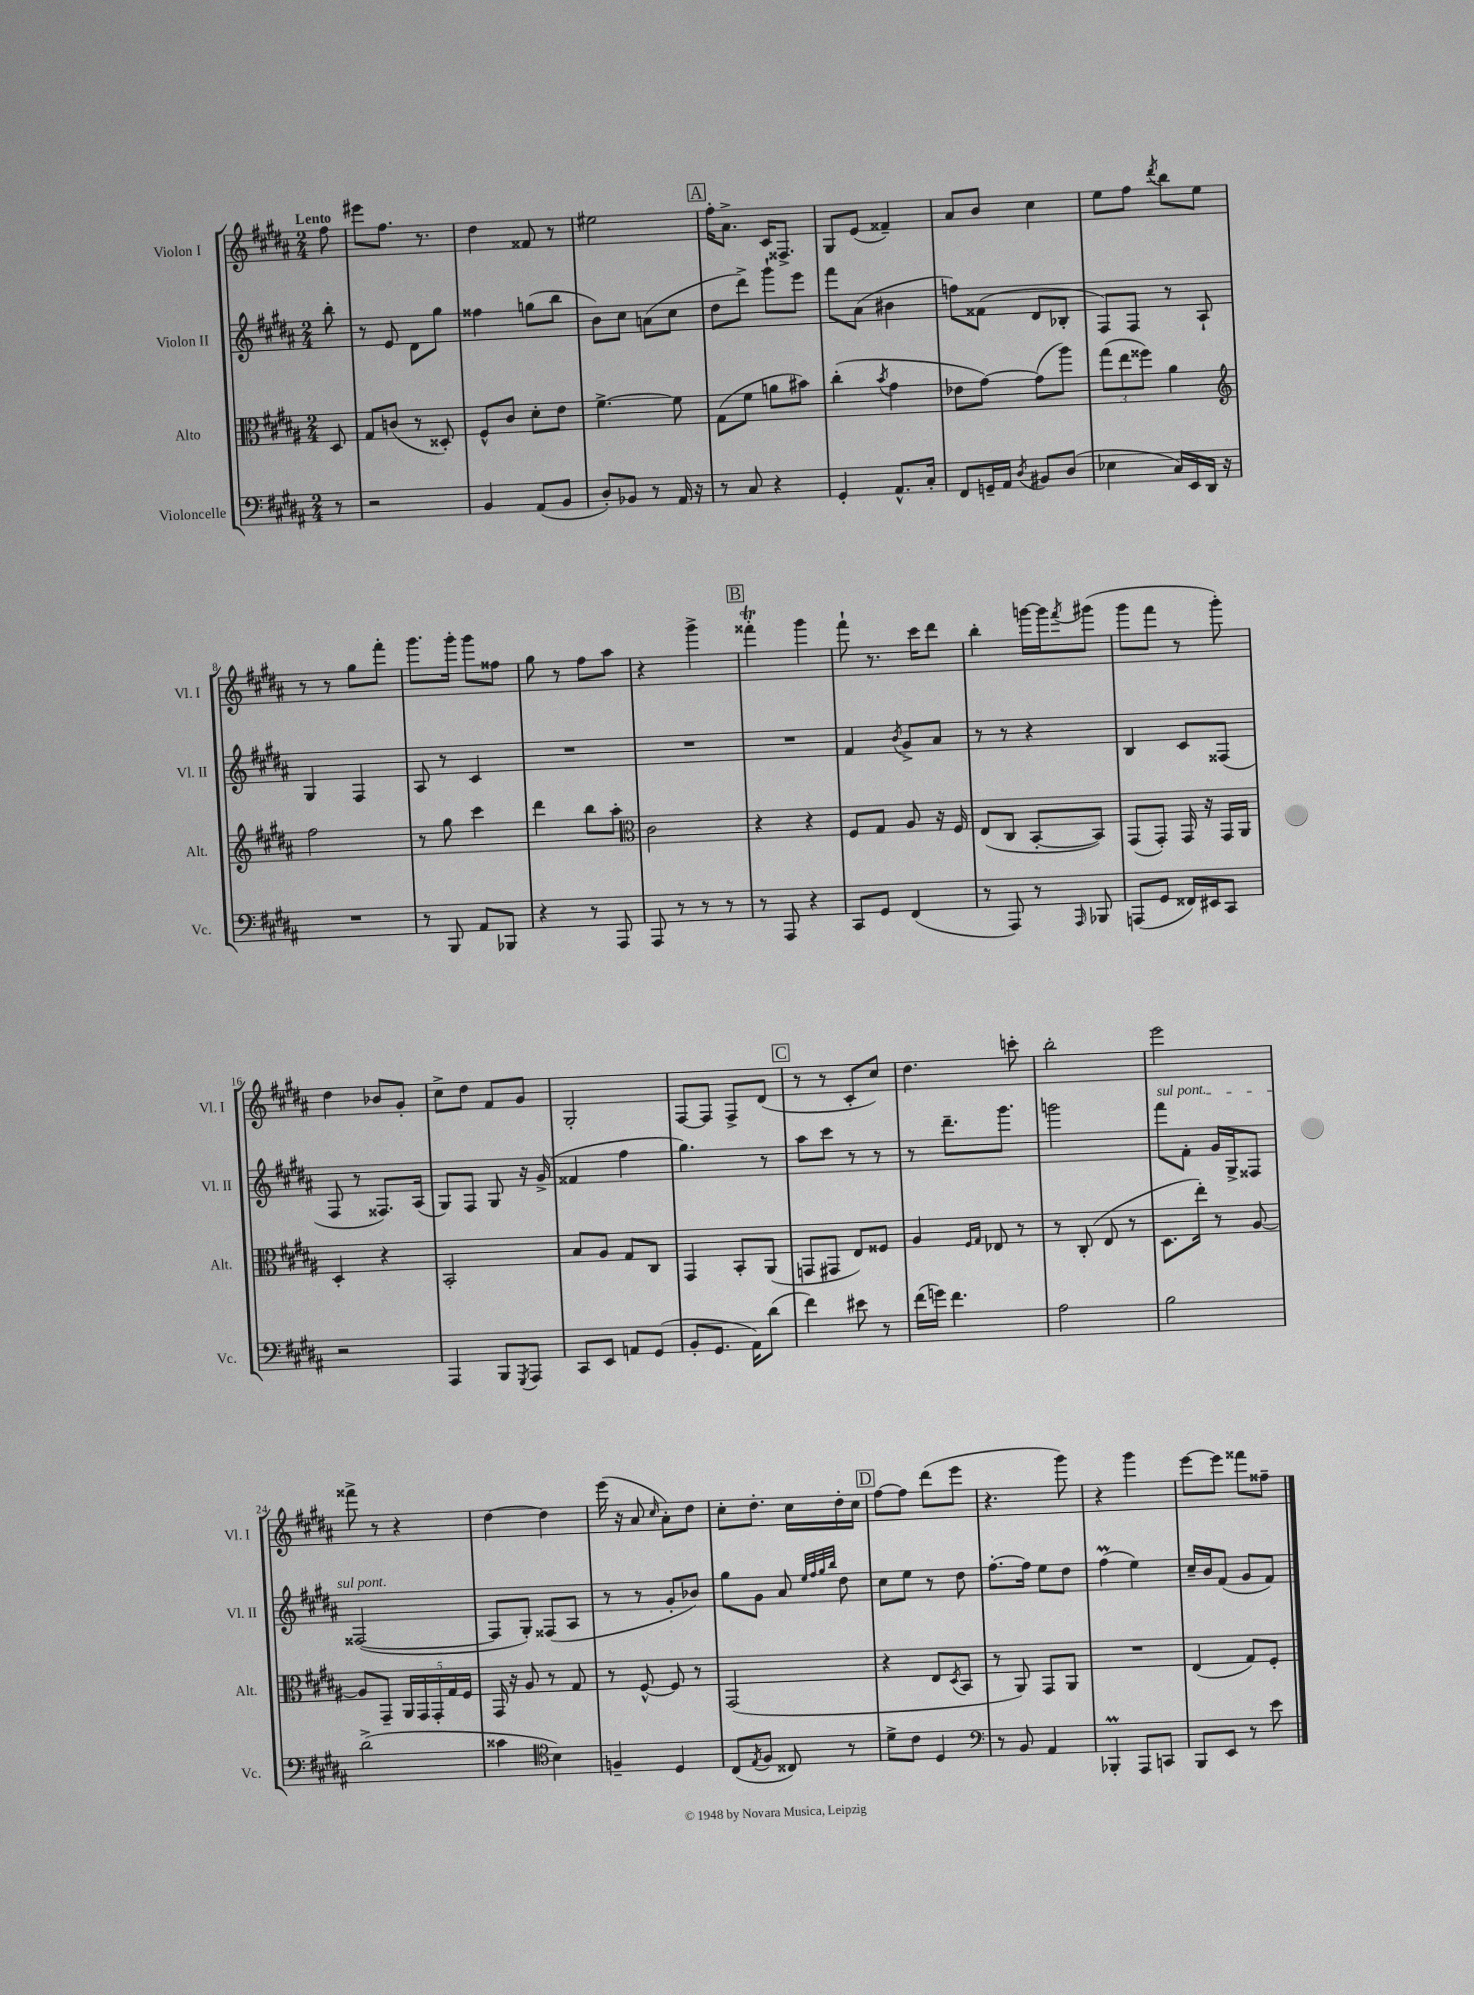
<<
\new StaffGroup <<
\new Staff = "s0" \with { instrumentName = "Violon I" shortInstrumentName = "Vl. I" } {
    \clef treble \key b \major \numericTimeSignature \time 2/4 \partial 8 \tempo "Lento"
    fis''8 |
    eis'''8 fis''8. r8. |
    dis''4 fisis'8 r8 |
    eis''2 |
    \mark \markup { \box "A" } fis''16-. ais'8.-> cis'16 fisis8.-> |
    gis8 e'8( fisis'4--) |
    ais'8 b'8 cis''4 |
    e''8 fis''8 \acciaccatura { dis'''8 } b''8 e''8 |
    r8 r8 gis''8 fis'''8-. |
    gis'''8. gis'''16-. gis'''8 fisis''8 |
    gis''8 r8 fis''8 ais''8 |
    r4 gis'''4-> |
    \mark \markup { \box "B" } fisis'''4-.\trill gis'''4 |
    fis'''8-! r8. cis'''16 dis'''8 |
    b''4-. g'''16~ g'''16 \acciaccatura { fis'''8 } gis'''8( |
    gis'''8 fis'''8 r8 gis'''8-.) |
    dis''4 bes'8 gis'8-. |
    cis''8-> dis''8 fis'8 gis'8 |
    gis2-. |
    fis8~ fis8 fis8-> dis'8( |
    \mark \markup { \box "C" } r8 r8 cis'8-. cis''8) |
    dis''4. c'''8-. |
    b''2-. |
    e'''2 |
    fisis'''8-> r8 r4 |
    dis''4~ dis''4 |
    e'''16( r16 ais'8 \grace { cis''16 } ais'8-.) dis''8 |
    cis''8-. dis''8.-. cis''16 dis''16-. cis''16 |
    \mark \markup { \box "D" } fis''8~ fis''8 dis'''8( e'''8 |
    r4. gis'''8) |
    r4 gis'''4 |
    e'''8~ e'''8 fisis'''8 fisis''8-- \bar "|." |
}
\new Staff = "s1" \with { instrumentName = "Violon II" shortInstrumentName = "Vl. II" } {
    \clef treble \key b \major \numericTimeSignature \time 2/4 \partial 8
    b''8-. |
    r8 e'8 dis'8 gis''8 |
    fisis''4 g''8( b''8 |
    b'8) cis''8 a'8( cis''8 |
    \mark \markup { \box "A" } dis''8 dis'''8->) gis'''8-! e'''8 |
    fis'''8 ais'8( bis'4 |
    f''8) fisis'8( dis'8 bes8-. |
    fis8) fis8 r8 ais8-! |
    gis4 fis4 |
    ais8 r8 cis'4 |
    R2 |
    R2 |
    \mark \markup { \box "B" } R2 |
    fis'4 \acciaccatura { b'8 } gis'8-> ais'8 |
    r8 r8 r4 |
    b4 cis'8 fisis8( |
    fis8 r8 fisis8.) ais16( |
    gis8) fis8 gis8 r16 gis'16->( |
    fisis'4 fis''4 |
    gis''4.) r8 |
    \mark \markup { \box "C" } ais''8 cis'''8 r8 r8 |
    r8 dis'''8.-- gis'''8. |
    g'''2 |
    \once \override TextSpanner.bound-details.left.text = \markup { \italic "sul pont." } fis'''8\startTextSpan fis'8-. gis'16 gis16-> fisis8 |
    fisis2~\stopTextSpan( |
    fisis8 gis8-.) fisis8( ais8 |
    r8 r8 gis'8-. bes'8) |
    gis''8 gis'8 ais'8 \grace { e''32 fis''32 gis''32 b''32 } dis''8 |
    \mark \markup { \box "D" } cis''8 e''8 r8 dis''8 |
    fis''8.~-. fis''16 e''8 dis''8 |
    fis''4\prall( e''4) |
    cis''16-- b'16 fis'8( gis'8 fis'8) \bar "|." |
}
\new Staff = "s2" \with { instrumentName = "Alto" shortInstrumentName = "Alt." } {
    \clef alto \key b \major \numericTimeSignature \time 2/4 \partial 8
    dis8 |
    gis8 c'8( r8 disis8-.) |
    fis8-^ cis'8 dis'8-. e'8 |
    fis'4.~-> fis'8 |
    \mark \markup { \box "A" } gis8( fis'8 a'8 bis'8) |
    cis''4-.( \acciaccatura { b'8 } gis'4 |
    ees'8 gis'8~) gis'8( ais''8) |
    \tuplet 3/2 { gis''8( e''8 fisis''8) } ais'4 |
    \clef treble fis''2 |
    r8 gis''8 cis'''4 |
    dis'''4 b''8 ais''8-. |
    \clef alto cis'2 |
    \mark \markup { \box "B" } r4 r4 |
    fis8 gis8 ais8 r16 fis16 |
    e8( cis8 b,8~-. b,8) |
    gis,8( gis,8-.) gis,16 r16 gis,16 ais,16 |
    dis4-. r4 |
    b,2-. |
    b8 ais8 gis8 cis8 |
    gis,4 b,8-. ais,8( |
    \mark \markup { \box "C" } g,8 gis,8 e8) fisis8 |
    ais4 \grace { fis16 gis16 } ees8 r8 |
    r8 cis8-.( e8 r8 |
    dis8. e''16-.) r8 ais8~ |
    ais8 gis,8-- \tuplet 5/4 { ais,16 gis,16 gis,16-. gis16 fis16 } |
    gis,16 r16 ais8 r8 gis8 |
    r8 fis8~-^ fis8 r8 |
    gis,2( |
    \mark \markup { \box "D" } r4 e8 \acciaccatura { dis8 } b,8 |
    r8 ais,8) gis,8 ais,8 |
    R2 |
    e4( gis8) fis8-. \bar "|." |
}
\new Staff = "s3" \with { instrumentName = "Violoncelle" shortInstrumentName = "Vc." } {
    \clef bass \key b \major \numericTimeSignature \time 2/4 \partial 8
    r8 |
    r2 |
    b,4 ais,8( b,8 |
    dis8-.) bes,8 r8 ais,16 r16 |
    \mark \markup { \box "A" } r8 cis8 r4 |
    gis,4-. ais,8.-^ cis16-. |
    fis,8 g,16-- ais,16 \acciaccatura { dis8 } bis,8 dis8( |
    ees4 cis16) e,16 dis,16 r16 |
    R2 |
    r8 b,,8 ais,8 bes,,8 |
    r4 r8 ais,,8 |
    ais,,8 r8 r8 r8 |
    \mark \markup { \box "B" } r8 ais,,8 r4 |
    cis,8 gis,8 fis,4( |
    r8 ais,,8) r8 \grace { ais,,16 } bes,,8 |
    a,,8( gis,8 fisis,16) eis,16 cis,8 |
    r2 |
    ais,,4 b,,8 \acciaccatura { gis,,8 } ais,,8 |
    cis,8 e,8 a,8 gis,8( |
    b,8-. gis,8. ais,16) dis'8( |
    \mark \markup { \box "C" } fis'4) eis'8 r8 |
    fis'16( g'16) fis'4. |
    ais2 |
    b2 |
    dis'2->( |
    cisis'4 \clef tenor b4) |
    f4-- dis4 |
    cis8( \acciaccatura { e8 } fis8 cisis8) r8 |
    \mark \markup { \box "D" } dis'8-> cis'8 dis4 |
    \clef bass r8 b,8 ais,4 |
    bes,,4-.\prall ais,,8 c,8 |
    b,,8 e,8 r8 e'8 \bar "|." |
}
>>
>>
